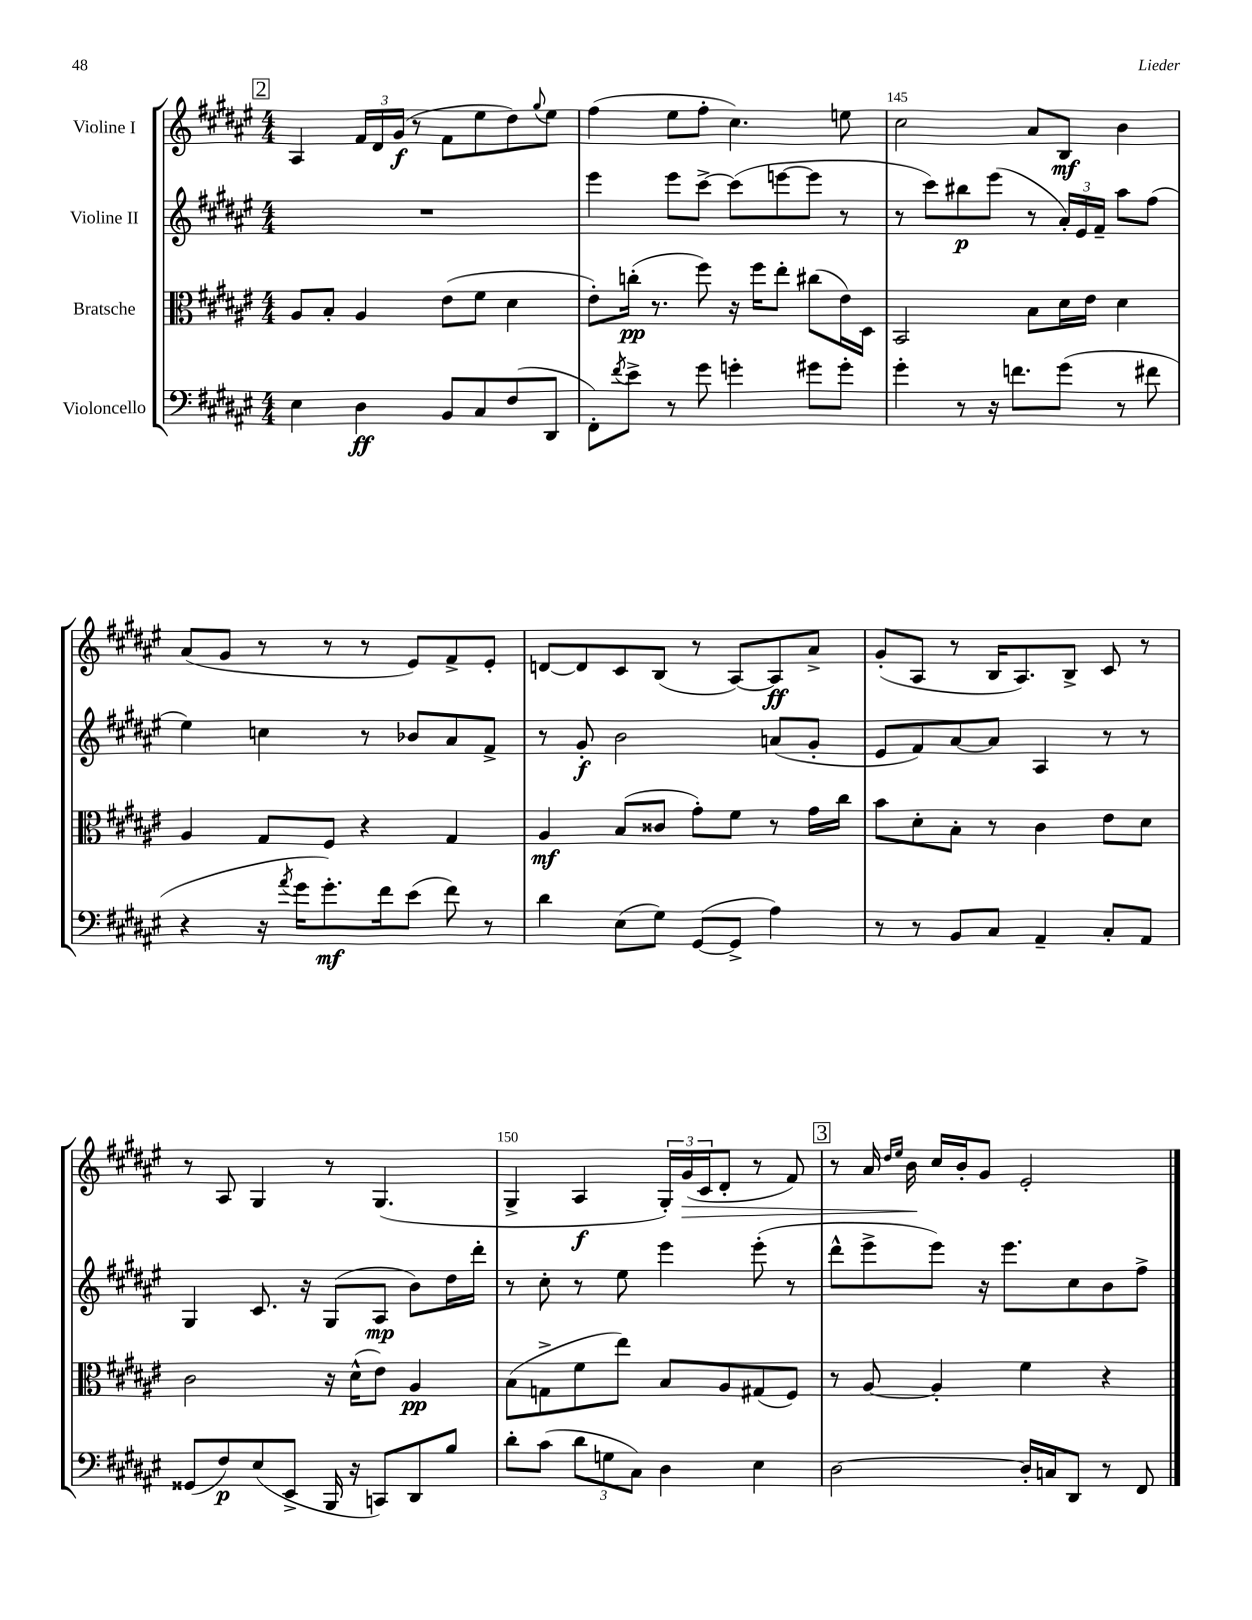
<<
\new StaffGroup <<
\new Staff = "s0" \with { instrumentName = "Violine I" } {
    \clef treble \key fis \major \numericTimeSignature \time 4/4
    \mark \markup { \box "2" } ais4 \tuplet 3/2 { fis'16 dis'16 gis'16\f( } r8 fis'8 eis''8 dis''8) \appoggiatura { gis''8 } eis''8 |
    fis''4( eis''8 fis''8-. cis''4.) e''8 |
    cis''2 ais'8 b8\mf b'4 |
    ais'8( gis'8 r8 r8 r8 eis'8) fis'8-> eis'8-. |
    d'8~ d'8 cis'8 b8( r8 ais8~) ais8\ff ais'8-> |
    gis'8-.( ais8 r8 b16 ais8.) b8-> cis'8 r8 |
    r8 ais8 gis4 r8 gis4.( |
    gis4-> ais4\f \tuplet 3/2 { gis16-.) gis'16\>( cis'16 } dis'8-. r8 fis'8) |
    \mark \markup { \box "3" } r8 ais'16 \grace { dis''16 eis''16 } b'16\! cis''16 b'16-. gis'8 eis'2-. \bar "|." |
}
\new Staff = "s1" \with { instrumentName = "Violine II" } {
    \clef treble \key fis \major \numericTimeSignature \time 4/4
    \mark \markup { \box "2" } R1 |
    eis'''4 eis'''8 cis'''8~-> cis'''8( e'''8~ e'''8 r8 |
    r8 cis'''8) bis''8\p eis'''8( r8 \tuplet 3/2 { ais'16-.) eis'16 fis'16-- } ais''8 fis''8( |
    eis''4) c''4 r8 bes'8 ais'8 fis'8-> |
    r8 gis'8-.\f b'2 a'8( gis'8-. |
    eis'8 fis'8) ais'8~ ais'8 ais4 r8 r8 |
    gis4 cis'8. r16 gis8( ais8\mp b'8) dis''16 dis'''16-. |
    r8 cis''8-. r8 eis''8 eis'''4 eis'''8-.( r8 |
    \mark \markup { \box "3" } dis'''8-^ eis'''8-> eis'''8) r16 eis'''8. cis''8 b'8 fis''8-> \bar "|." |
}
\new Staff = "s2" \with { instrumentName = "Bratsche" } {
    \clef alto \key fis \major \numericTimeSignature \time 4/4
    \mark \markup { \box "2" } ais8 b8-. ais4 eis'8( fis'8 dis'4 |
    eis'8-.) c''16-.\pp( r8. fis''8) r16 fis''16 eis''8-. cis''8( eis'16) dis16 |
    b,2 b8 dis'16 eis'16 dis'4 |
    ais4 gis8 fis8 r4 gis4 |
    ais4\mf b8( cisis'8 gis'8-.) fis'8 r8 gis'16 cis''16 |
    b'8 dis'8-. b8-. r8 cis'4 eis'8 dis'8 |
    cis'2 r16 dis'16-^( eis'8) ais4\pp |
    b8( g8-> fis'8 eis''8) b8 ais8 gis8( fis8) |
    \mark \markup { \box "3" } r8 ais8~ ais4-. fis'4 r4 \bar "|." |
}
\new Staff = "s3" \with { instrumentName = "Violoncello" } {
    \clef bass \key fis \major \numericTimeSignature \time 4/4
    \mark \markup { \box "2" } eis4 dis4\ff b,8 cis8 fis8( dis,8 |
    fis,8-.) \acciaccatura { fis'8 } eis'8-> r8 gis'8 g'4-. gis'8 gis'8-. |
    gis'4-. r8 r16 f'8. gis'8( r8 fis'8 |
    r4 r16 \acciaccatura { ais'8 } gis'16 gis'8.-.\mf) fis'16 eis'8( fis'8) r8 |
    dis'4 eis8( gis8) gis,8~( gis,8-> ais4) |
    r8 r8 b,8 cis8 ais,4-- cis8-. ais,8 |
    gisis,8( fis8\p) eis8( eis,8-> b,,16 r16 c,8) dis,8 b8 |
    dis'8-. cis'8( \tuplet 3/2 { dis'8 g8 cis8) } dis4 eis4 |
    \mark \markup { \box "3" } dis2~ dis16-. c16 dis,8 r8 fis,8 \bar "|." |
}
>>
>>
\layout { \context { \Score currentBarNumber = #143 \override BarNumber.break-visibility = ##(#f #t #t) barNumberVisibility = #(every-nth-bar-number-visible 5) } }
